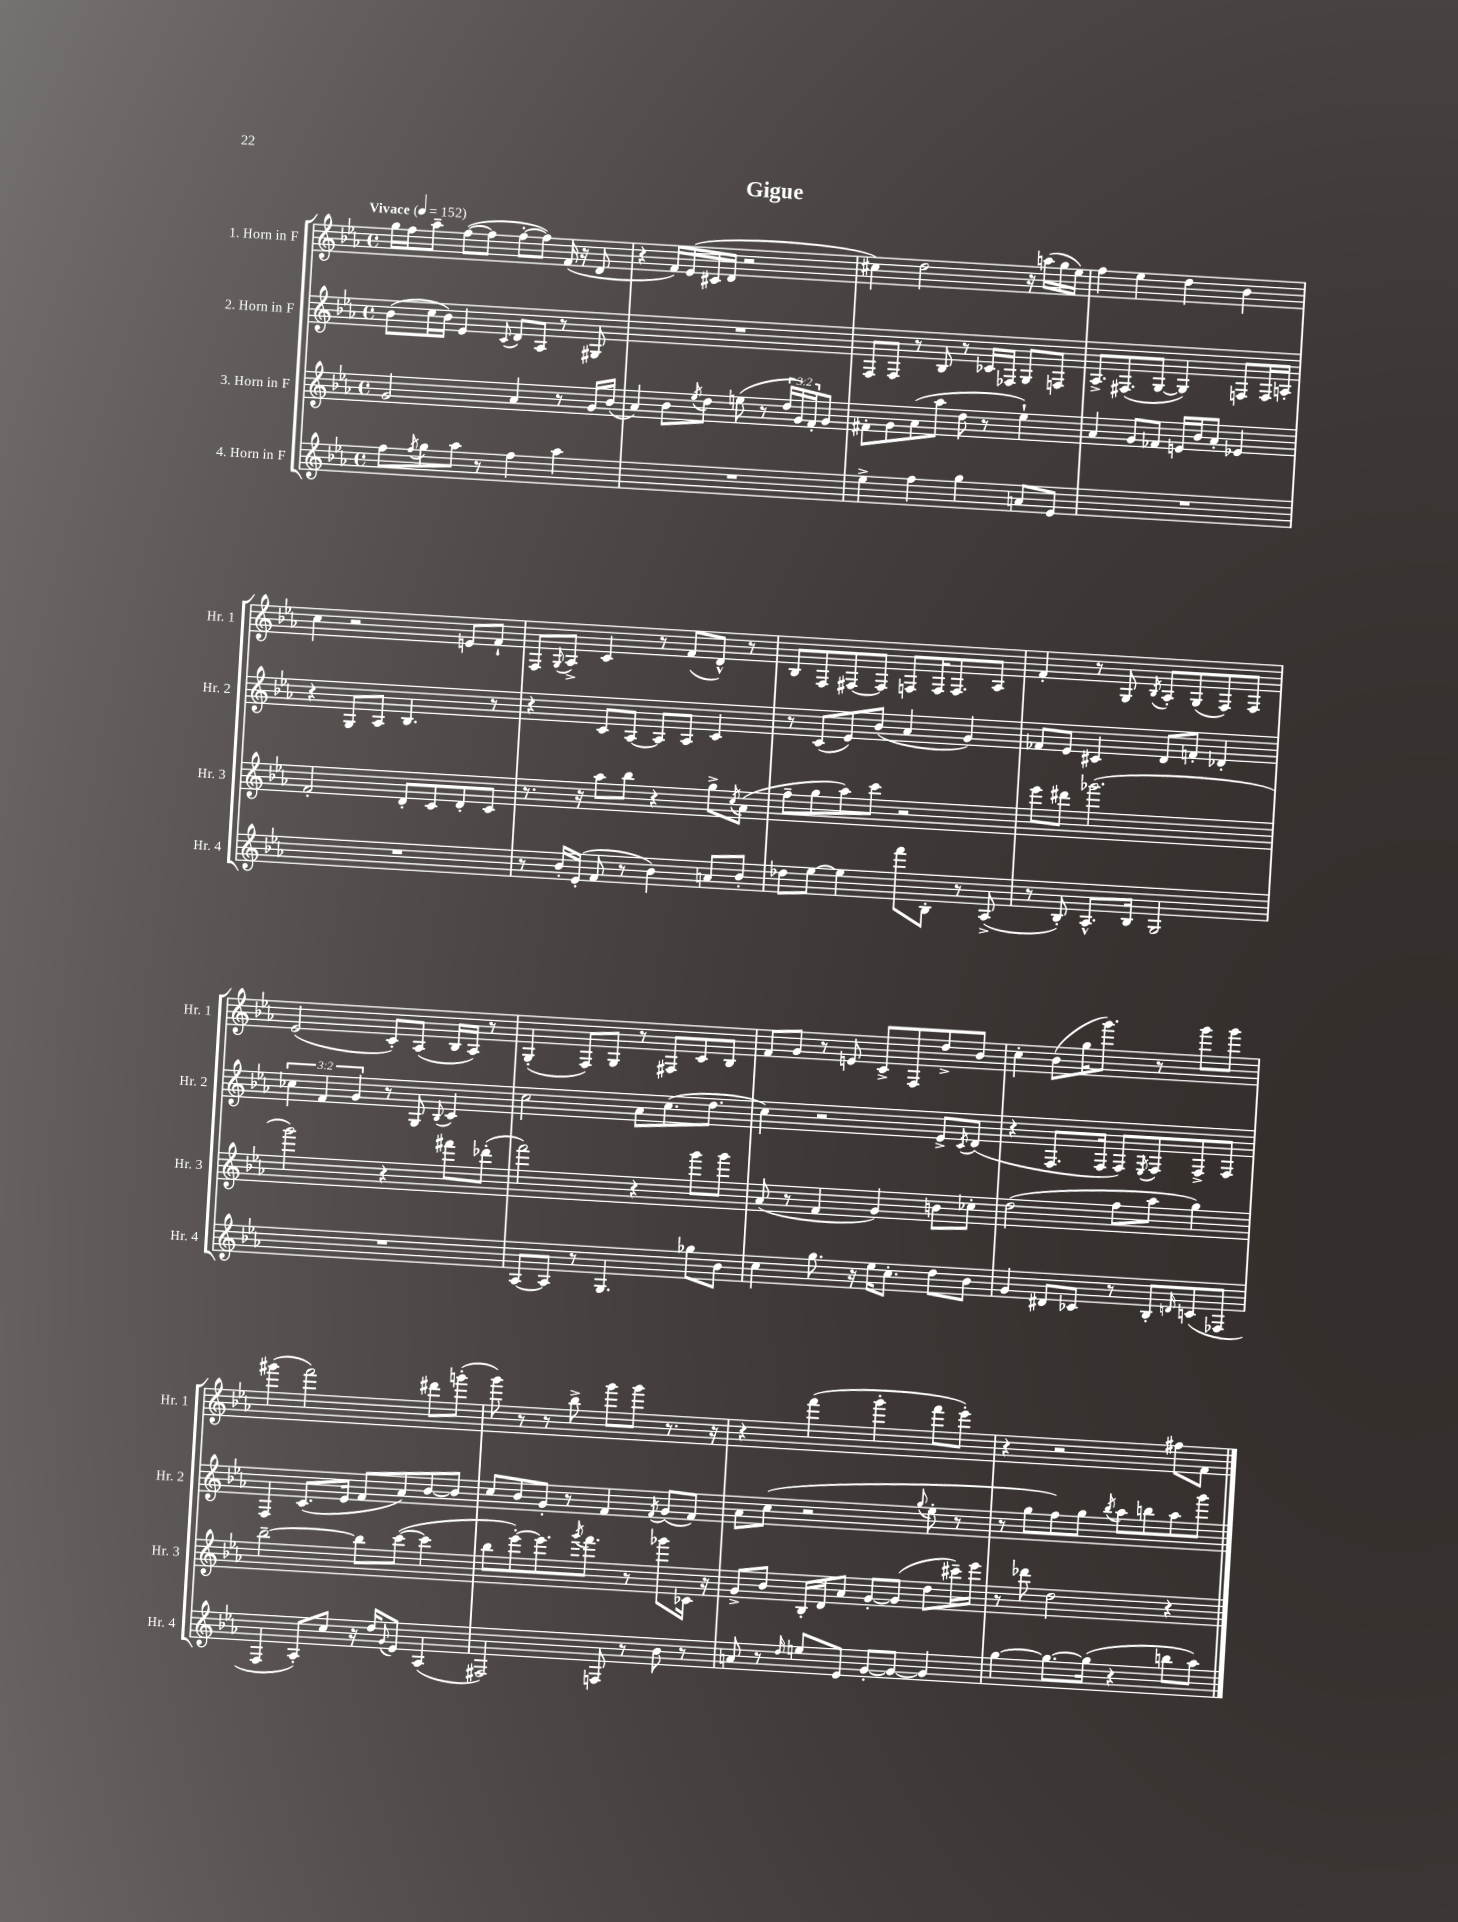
\header { title = "Gigue" }
<<
\new StaffGroup <<
\new Staff = "s0" \with { instrumentName = "1. Horn in F" shortInstrumentName = "Hr. 1" } {
    \clef treble \key ees \major \defaultTimeSignature \time 4/4 \tempo "Vivace" 4 = 152
    g''16 f''16 aes''8-- f''8~( f''8 f''8~-. f''8) f'16( r16 d'8 |
    r4 f'16) ees'16( cis'16 d'16 r2 |
    cis''4) d''2 r16 a''16( g''16 ees''16) |
    f''4 ees''4 d''4 bes'4 |
    c''4 r2 e'8 f'8-! |
    f8 \appoggiatura { g8 } aes8-> c'4 r8 f'8( d'8-^) r8 |
    bes8 f8 fis8~ fis8 f8 f16 f8. aes8 |
    f'4-. r8 g8 \acciaccatura { bes8 } aes8-. g8( f8) f8 |
    ees'2( c'8-.) aes8( bes16 aes16) r8 |
    g4-.( f8) g8 r8 fis8 c'8 bes8 |
    f'8 g'8 r8 e'8 c'8-> f8 d''8-> bes'8 |
    c''4-. bes'8( g''16 g'''8.) r8 g'''8 g'''8 |
    gis'''4( f'''2) dis'''8 g'''8-.( |
    g'''8) r8 r8 bes''8-> g'''8 g'''8 r8. r16 |
    r4 f'''4( g'''4-. f'''8 ees'''8-.) |
    r4 r2 fis''8 f'8 \bar "|." |
}
\new Staff = "s1" \with { instrumentName = "2. Horn in F" shortInstrumentName = "Hr. 2" } {
    \clef treble \key ees \major \defaultTimeSignature \time 4/4 \override Staff.TupletNumber.text = #tuplet-number::calc-fraction-text
    bes'8( c''16 bes'16) ees'4 \appoggiatura { c'8 } d'8 aes8 r8 gis8 |
    R1 |
    f8 f8 r8 bes8 r8 ces'16 fes16 g8 f8 |
    aes8.-> fis8.( g8~ g4) f8 f16 a16-. |
    r4 g8 aes8 bes4. r8 |
    r4 c'8 aes8~ aes8 aes8 c'4 |
    r8 c'8( ees'8) bes'8( aes'4 g'4) |
    fes'8 ees'8 cis'4 d'8 f'8-. des'4-. |
    \tuplet 3/2 { ces''4 f'4 g'4 } r8 g8 \appoggiatura { bes8 } c'4 |
    c''2 aes'8 c''8.( d''8. |
    c''4) r2 ees'8-> \acciaccatura { c'8 } d'8( |
    r4 f8. f16 f8) \acciaccatura { ees8 } f8 f8-> f8 |
    f4 c'8.( ees'16 f'8 aes'8) bes'8~ bes'8 |
    c''8 bes'8 g'8-. r8 f'4 \acciaccatura { f'8 } g'8( f'8) |
    aes'8 c''8( r2 \appoggiatura { g''8 } ees''8-. r8 |
    r8 g''8 f''8) g''8 \acciaccatura { bes''8 } aes''8 b''8 aes''8 g'''8 \bar "|." |
}
\new Staff = "s2" \with { instrumentName = "3. Horn in F" shortInstrumentName = "Hr. 3" } {
    \clef treble \key ees \major \defaultTimeSignature \time 4/4 \override Staff.TupletNumber.text = #tuplet-number::calc-fraction-text
    g'2 aes'4 r8 g'16 bes'16( |
    aes'4) bes'8 \acciaccatura { ees''8 } d''8 e''8( r8 \tuplet 3/2 { d''16 g'16) f'16-. } g'8 |
    fis'8-. g'8 aes'8( aes''8 d''8 r8 ees''4-!) |
    aes'4 g'8 fes'8 e'16 bes'16 aes'8-. ees'4 |
    f'2-. d'8-. c'8 d'8-. c'8 |
    r8. r16 aes''8 bes''8 r4 g''8-> \acciaccatura { c''8 } aes'8( |
    f''8-- g''8 aes''8) c'''8 r2 |
    ees'''8 dis'''8 ges'''2.( |
    g'''2) r4 fis'''8 des'''8-.( |
    f'''2) r4 g'''8 g'''8 |
    aes'8( r8 f'4 g'4) b'8 ces''8-. |
    d''2( f''8 aes''8 g''4) |
    bes''2~-- bes''8 c'''8~( c'''4 |
    bes''8 ees'''8~-.) ees'''8. \acciaccatura { g'''8 } f'''8. r8 ges'''8 ces'16 r16 |
    g'8-> bes'8 bes16-. d'16 aes'8 g'8~-. g'8( d''8 cis'''16--) ees'''16 |
    r8 des'''8 d''2 r4 \bar "|." |
}
\new Staff = "s3" \with { instrumentName = "4. Horn in F" shortInstrumentName = "Hr. 4" } {
    \clef treble \key ees \major \defaultTimeSignature \time 4/4
    f''8 \acciaccatura { f''8 } g''8 aes''8 r8 f''4 aes''4 |
    R1 |
    ees''4-> f''4 g''4 a'8 ees'8 |
    R1 |
    R1 |
    r8 bes'16-. ees'16-.( f'8 r8 bes'4) a'8 bes'8-. |
    des''8 ees''8~ ees''4 f'''8 bes8-. r8 aes8->( |
    r8 bes8-.) aes8.-^ bes16 g2 |
    R1 |
    aes8~ aes8 r8 g4. ges''8 bes'8 |
    c''4 g''8. r16 ees''16 c''8.-. d''8 bes'8 |
    g'4 dis'8 ces'8 r8 bes8-. \grace { d'16 } c'8( fes8 |
    f4 aes8-.) c''8 r16 d''16 \appoggiatura { g'8 } ees'8 aes4( |
    fis2) f8 r8 bes'8 r8 |
    a'8 r8 \grace { d''16 } e''8 ees'8 g'8~-. g'8~ g'4 |
    g''4~ g''8.~ g''16( r4 b''8 aes''8) \bar "|." |
}
>>
>>
\layout { \context { \Score \remove "Bar_number_engraver" } }
